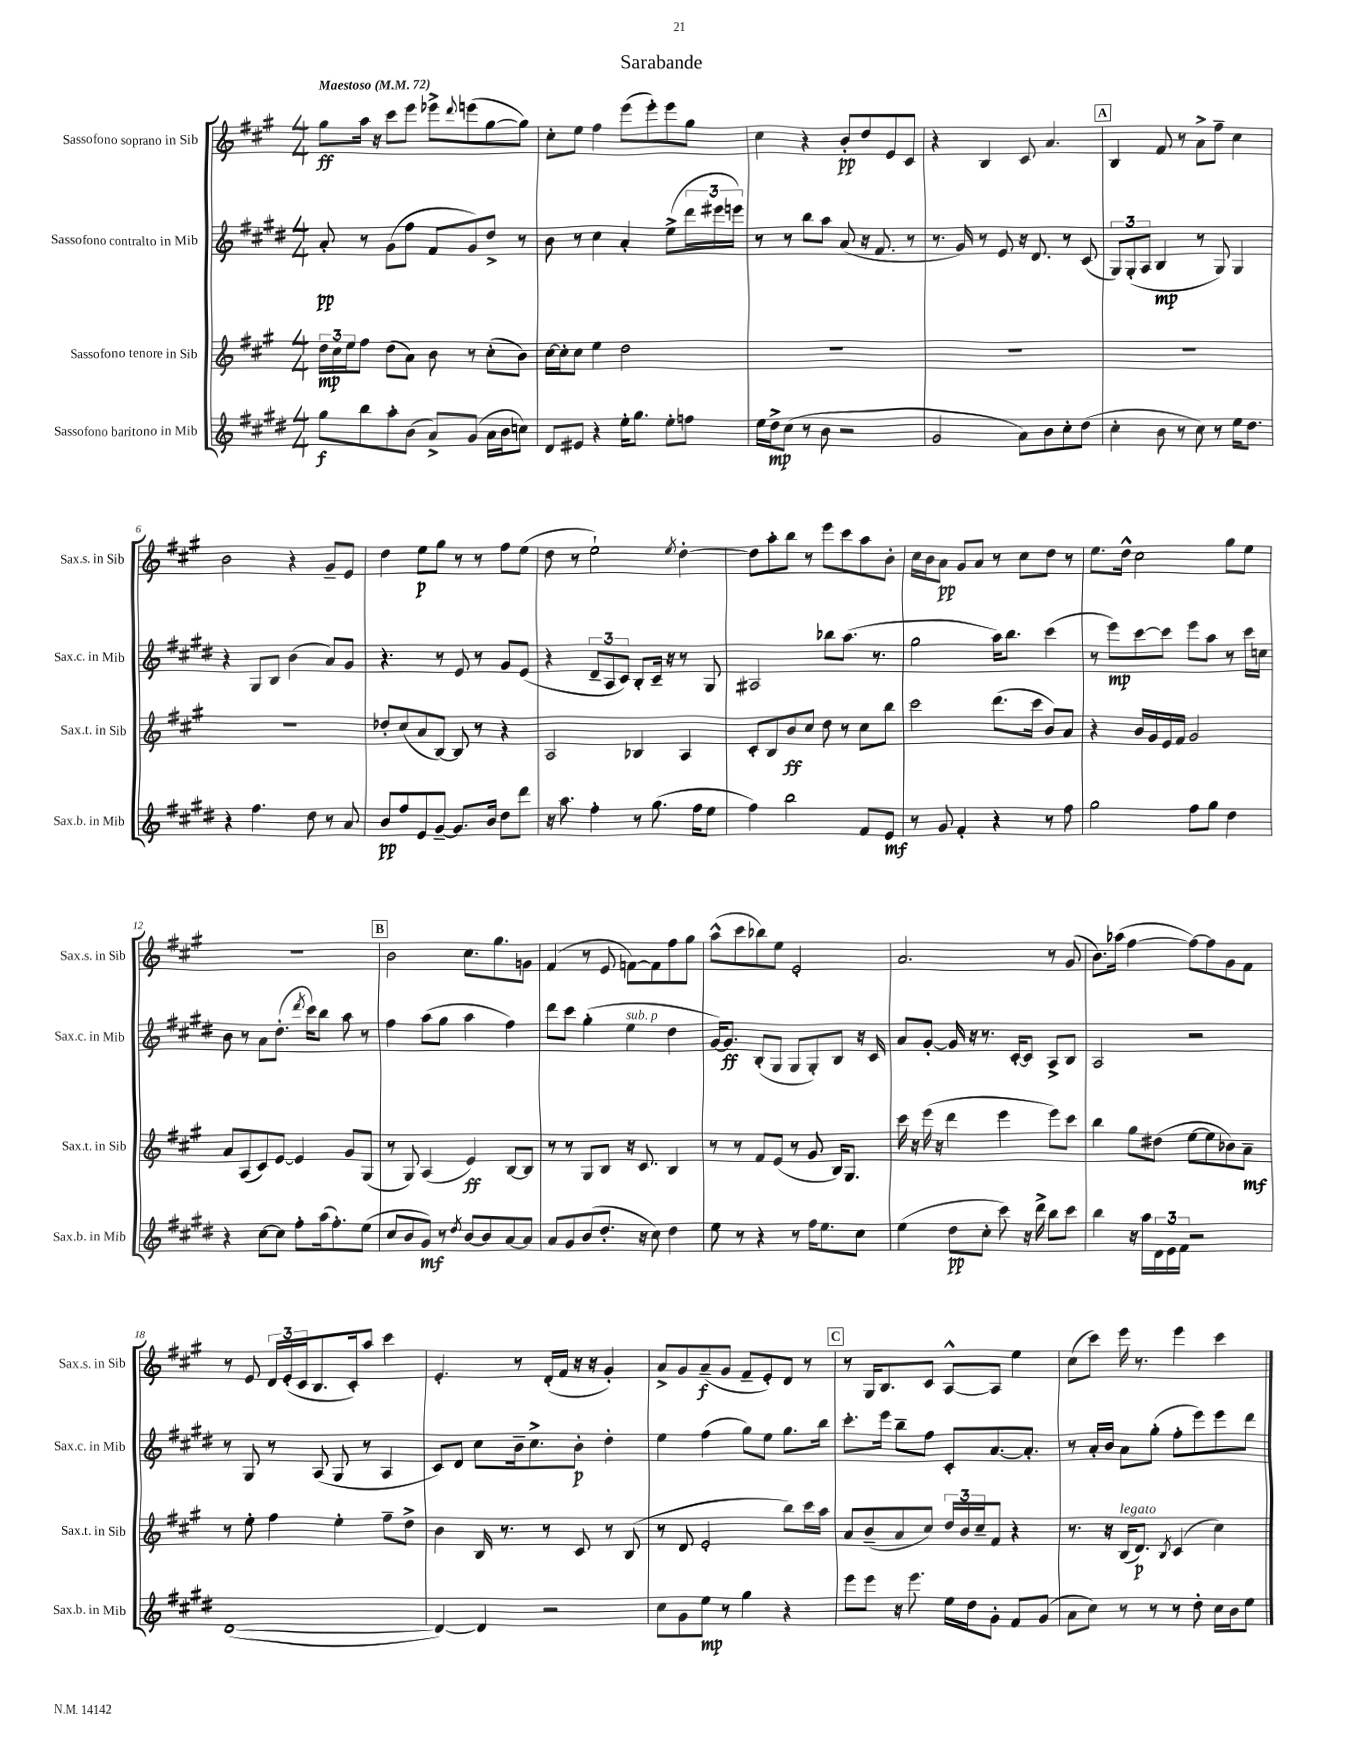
\header { title = "Sarabande" }
<<
\new StaffGroup <<
\new Staff = "s0" \with { instrumentName = "Sassofono soprano in Sib" shortInstrumentName = "Sax.s. in Sib" } {
    \clef treble \key a \major \numericTimeSignature \time 4/4 \tempo "Maestoso" 4 = 72
    gis''8\ff a''16 r16 cis'''8 e'''8 ees'''8-> \appoggiatura { d'''8 } e'''8( gis''8~ gis''8) |
    cis''8-. e''8 fis''4 e'''8( e'''8-.) e'''8 gis''8 |
    cis''4 r4 b'8-.\pp d''8 e'8 cis'8 |
    r4 b4 cis'8 a'4. |
    \mark \markup { \box "A" } b4 fis'8 r8 a'8-> fis''8-- cis''4 |
    b'2 r4 gis'8-- e'8 |
    d''4 e''8\p gis''8 r8 r8 fis''8 e''8( |
    d''8 r8 e''2-!) \acciaccatura { e''8 } d''4~-. |
    d''8 a''8-. b''8 r8 e'''8 cis'''8 a''8 b'8-. |
    cis''16 b'16 a'8\pp gis'8 a'8 r8 cis''8 d''8 r8 |
    e''8. d''16-^ cis''2 gis''8 e''8 |
    R1 |
    \mark \markup { \box "B" } b'2 cis''8. gis''8. g'8 |
    fis'4( r8 e'8 f'8~) f'8 fis''8 gis''8 |
    a''8-^( cis'''8 bes''8) e''8 e'2-. |
    a'2. r8 gis'8( |
    b'8.) aes''16( fis''4~ fis''8~) fis''8 gis'8 fis'8 |
    r8 e'8 \tuplet 3/2 { d'16 e'16-.( cis'16 } b8. cis'16-.) a''8 cis'''4 |
    e'4.-. r8 d'16-.( fis'16 r16 r16 gis'4-.) |
    a'8-> gis'8 a'8--\f( gis'8 fis'8-- e'8-.) d'8 r8 |
    \mark \markup { \box "C" } r8 gis16 b8. cis'8 a8~-^ a8 e''4 |
    cis''8( cis'''8) e'''16 r8. e'''4 cis'''4 \bar "|." |
}
\new Staff = "s1" \with { instrumentName = "Sassofono contralto in Mib" shortInstrumentName = "Sax.c. in Mib" } {
    \clef treble \key e \major \numericTimeSignature \time 4/4
    a'8-.\pp r8 gis'8( fis''8 fis'8 gis'8) dis''8-> r8 |
    b'8 r8 cis''4 a'4-. e''8->( \tuplet 3/2 { dis'''16 eis'''16 e'''16) } |
    r8 r8 b''8 a''8 a'8( r16 fis'8. r8 |
    r8. gis'16) r8 e'8 r16 dis'8. r8 cis'8( |
    \mark \markup { \box "A" } \tuplet 3/2 { gis8) gis8-.( a8 } b4\mp r8 gis8) gis4 |
    r4 gis8 b8 b'4( a'8) gis'8 |
    r4. r8 e'8 r8 gis'8 e'8( |
    r4 \tuplet 3/2 { dis'8-- a8 cis'8) } b8-. cis'16-- r16 r8 gis8 |
    ais2 bes''8 a''8.( r8. |
    gis''2 a''16) b''8. cis'''4( |
    r8 e'''8\mp) cis'''8~ cis'''8 e'''8 a''8 r8 cis'''16 c''16 |
    b'8 r8 a'8 dis''8.-.( \acciaccatura { dis'''8 } cis'''16) b''8 a''8 r8 |
    \mark \markup { \box "B" } fis''4 a''8( gis''8 a''4 fis''4) |
    dis'''8 cis'''8 gis''4-.( e''4^\markup { \italic "sub. p" } dis''4 |
    gis'16~) gis'8.\ff b8-.( gis8 gis8 gis8-.) b8 r16 cis'16 |
    a'8 gis'8~-. gis'16 r16 r8. cis'16~-. cis'8 a8-> b8 |
    a2 r2 |
    r8 gis8 r8 a8( gis8 r8 a4 |
    cis'8) dis'8 cis''8 b'16-- cis''8.-> b'8-.\p dis''4-. |
    e''4 fis''4( gis''8) e''8 gis''8. b''16 |
    \mark \markup { \box "C" } cis'''8.-. e'''16 b''8-- fis''8 cis'8-. a'8.~ a'8.-. |
    r8 a'16-. b'16 a'8 gis''8-.( fis''8-. e'''8) e'''8 dis'''8 \bar "|." |
}
\new Staff = "s2" \with { instrumentName = "Sassofono tenore in Sib" shortInstrumentName = "Sax.t. in Sib" } {
    \clef treble \key a \major \numericTimeSignature \time 4/4
    \tuplet 3/2 { d''16\mp cis''16 e''16 } fis''8 d''8( a'8) b'8 r8 cis''8-.( b'8) |
    cis''16~ cis''16-. cis''8 e''4 d''2 |
    R1 |
    R1 |
    \mark \markup { \box "A" } R1 |
    R1 |
    des''8-. cis''8( a'8 b8~) b8 r8 r4 |
    a2 bes4 a4 |
    cis'8-. b8 b'8\ff cis''8 d''8 r8 cis''8 b''8 |
    cis'''2 d'''8.( cis'''16 b'8) a'8 |
    r4 b'16 gis'16 e'16 fis'16 gis'2 |
    a'8 a8( cis'8) e'8~ e'4 gis'8 gis8( |
    \mark \markup { \box "B" } r8 gis8) a4( e'4\ff) b8~ b8 |
    r8 r8 gis8 b8 r16 cis'8. b4 |
    r8 r8 fis'8 e'8( r8 gis'8 b16) gis8. |
    cis'''16 r16 e'''16( r16 d'''4 e'''4 e'''8) cis'''8 |
    b''4 gis''8 dis''8( e''8~ e''8 bes'8) a'8--\mf |
    r8 e''8-. fis''4 e''4-. fis''8-- d''8-> |
    b'4 b16 r8. r8 cis'8 r8 b8( |
    r8 d'8 e'2-. b''8) cis'''16 a''16 |
    \mark \markup { \box "C" } a'8 b'8--( a'8 cis''8) \tuplet 3/2 { d''16 b'16 cis''16-- } fis'8 r4 |
    r8. r16 b16^\markup { \italic "legato" }( d'8.\p) \acciaccatura { b8 } cis'4( cis''4) \bar "|." |
}
\new Staff = "s3" \with { instrumentName = "Sassofono baritono in Mib" shortInstrumentName = "Sax.b. in Mib" } {
    \clef treble \key e \major \numericTimeSignature \time 4/4
    gis''8\f b''8 a''8-. b'8( a'8->) gis'8( a'16 b'16 c''8) |
    dis'8 eis'8 r4 e''16-. gis''8. e''8-. f''8 |
    e''16 dis''16->\mp cis''8( r8 b'8 r2 |
    gis'2 a'8) b'8 cis''8-. dis''8( |
    \mark \markup { \box "A" } cis''4-. b'8 r8 cis''8) r8 e''16 dis''8. |
    r4 fis''4. dis''8 r8 a'8 |
    b'8\pp fis''8 e'8 gis'8~-- gis'8. b'16 dis''8 dis'''8 |
    r16 a''8. fis''4-. r8 gis''8.( fis''16 e''8 |
    fis''4) b''2 fis'8 e'8\mf |
    r8 gis'8 fis'4-. r4 r8 fis''8 |
    gis''2 fis''8 gis''8 dis''4 |
    r4 cis''8~ cis''8 fis''8-. a''16( fis''8.-.) e''8( |
    \mark \markup { \box "B" } cis''8 b'8 gis'8\mf) r8 \acciaccatura { dis''8 } b'8~ b'8 a'8~ a'8 |
    a'8 gis'8 b'8( dis''8.-. r16 cis''8) dis''4 |
    e''8 r8 r4 r8 fis''16 e''8. cis''8 |
    e''4( dis''8\pp cis''8-. cis'''8) r16 dis'''16-> b''8 cis'''8 |
    b''4 r16 a''16 \tuplet 3/2 { dis'16 e'16 fis'16 } r2 |
    dis'1~( |
    dis'4~) dis'4 r2 |
    cis''8 gis'8 e''8\mp r8 gis''4 r4 |
    \mark \markup { \box "C" } e'''8 e'''8 r16 e'''8. e''16 dis''16 gis'8-. fis'8 gis'8( |
    a'8 cis''8) r8 r8 r8 dis''8-. cis''16 b'16 e''8 \bar "|." |
}
>>
>>
